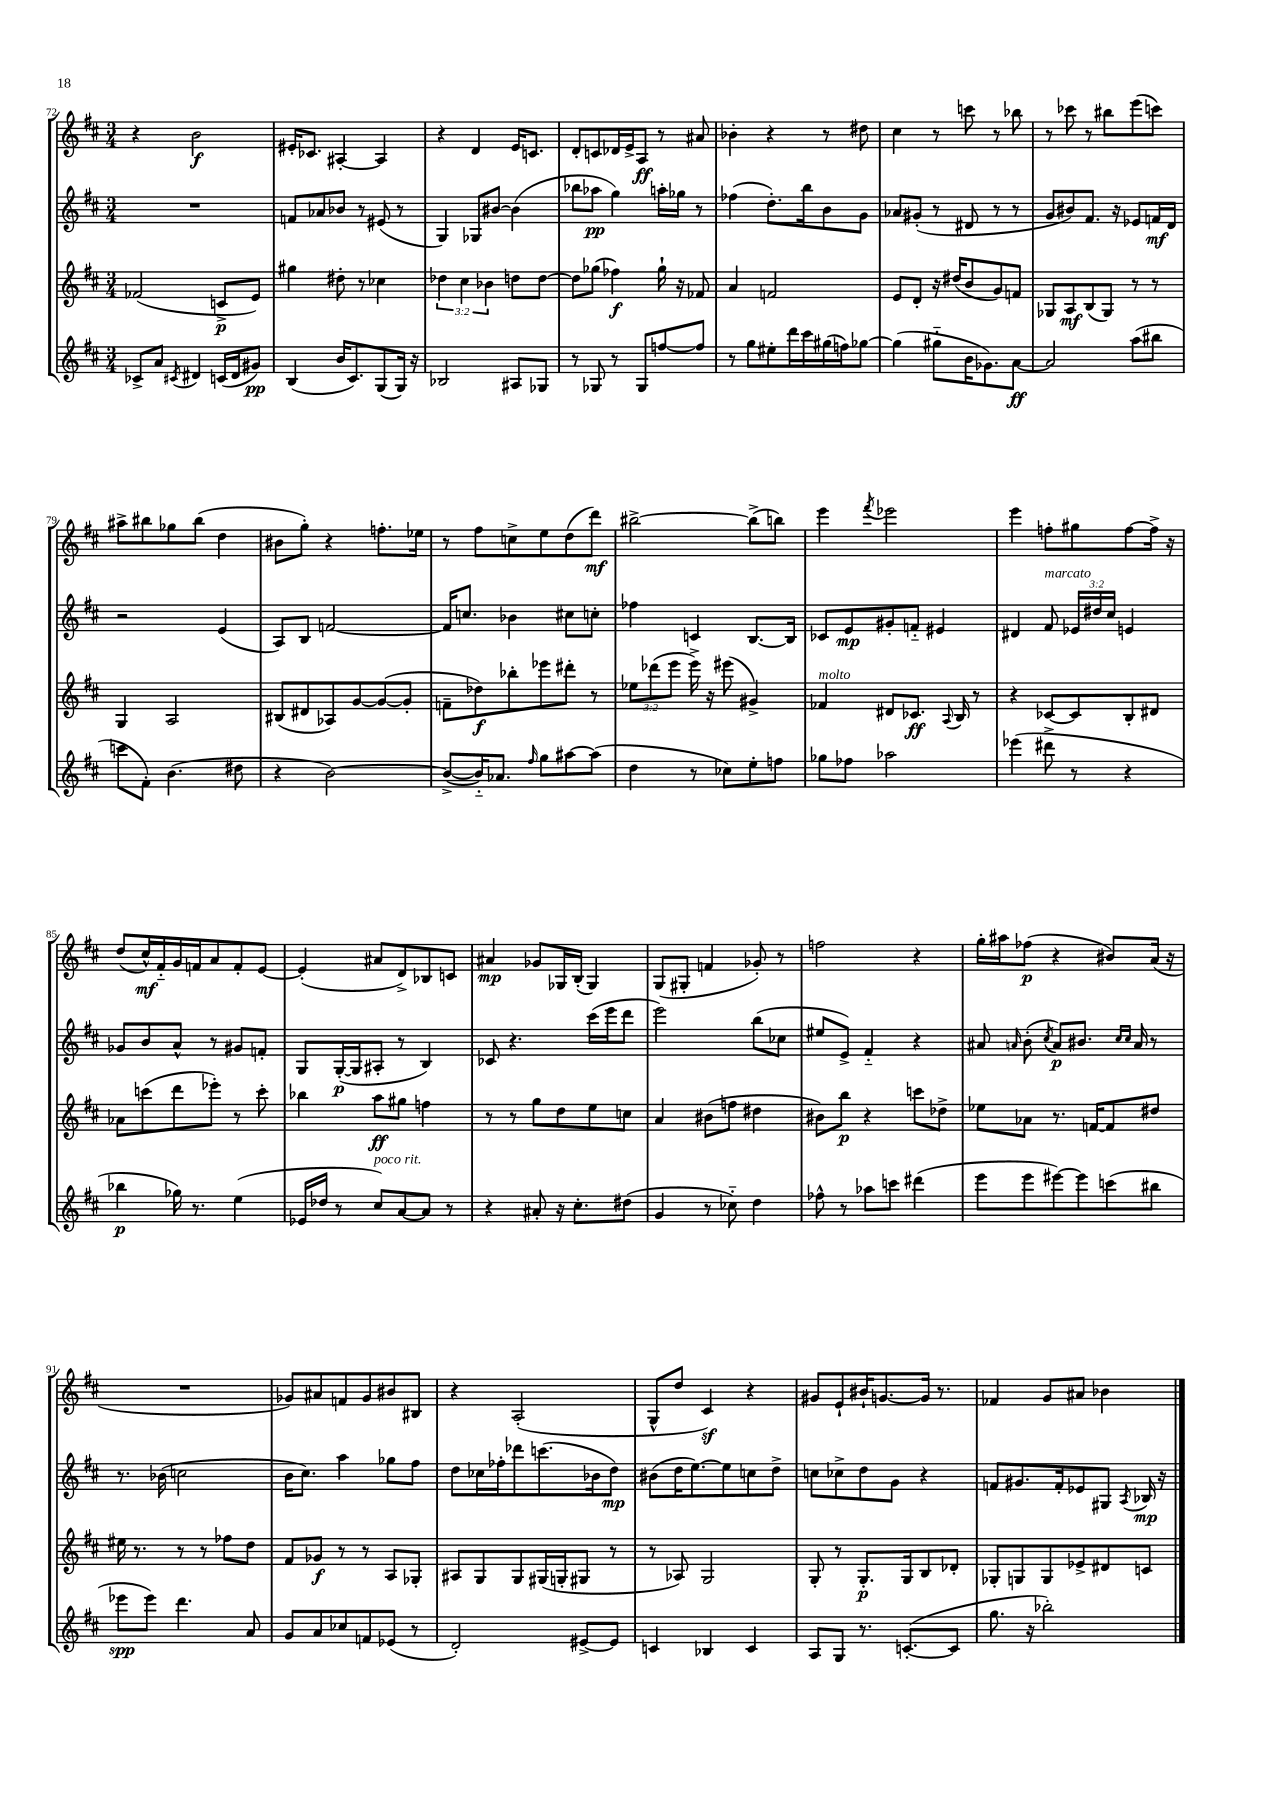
<<
\new StaffGroup <<
\new Staff = "s0" {
    \clef treble \key d \major \numericTimeSignature \time 3/4
    \autoBeamOff r4 b'2\f |
    eis'16[-. ces'8.] ais4~-. ais4 |
    r4 d'4 e'16[ c'8.] |
    d'8[-. c'8 des'16 e'16-> a8]\ff r8 ais'8 |
    bes'4-. r4 r8 dis''8 |
    cis''4 r8 c'''8 r8 bes''8 |
    r8 ces'''8 r8 bis''8[ e'''8( c'''8]) |
    ais''8[-> bis''8 ges''8 bis''8]( d''4 |
    bis'8[ g''8]-.) r4 f''8.[-. ees''16] |
    r8 fis''8[ c''8-> e''8 d''8( d'''8]\mf) |
    bis''2~-> bis''8[->( b''8]) |
    e'''4 \acciaccatura { fis'''8 } ees'''2 |
    e'''4 f''8[-. gis''8 f''8~ f''16]-> r16 |
    d''8[( cis''16-^\mf) fis'16-_ g'16 f'16 a'8 f'8-. e'8]~ |
    e'4-.( ais'8[ d'8->) bes8 c'8] |
    ais'4\mp ges'8[ ges16 b16]-.( ges4) |
    g8[( gis8]-. f'4 ges'8-.) r8 |
    f''2 r4 |
    g''16[-. ais''16 fes''8]\p( r4 bis'8[) a'16]( r16 |
    R2. |
    ges'8[) ais'8 f'8 ges'8 bis'8 bis8] |
    r4 a2-.( |
    g8[-^ d''8] cis'4\sf) r4 |
    gis'8[ e'8-! bis'16-! g'8.~ g'16] r8. |
    fes'4 g'8[ ais'8] bes'4 \bar "|." |
}
\new Staff = "s1" {
    \clef treble \key d \major \numericTimeSignature \time 3/4 \override Staff.TupletNumber.text = #tuplet-number::calc-fraction-text
    \autoBeamOff R2. |
    f'8[ aes'8 bes'8] r8 eis'8( r8 |
    g4) ges8[ bis'8]~ bis'4( |
    bes''8[ aes''8]\pp g''4) a''16[-. ges''16] r8 |
    fes''4( d''8.[-.) b''16 b'8 g'8] |
    aes'8[ gis'8]-.( r8 dis'8 r8 r8 |
    g'8[ bis'8) fis'8.] r16 ees'8[ f'16\mf d'16] |
    r2 e'4( |
    a8[) b8] f'2~ |
    f'16[ c''8.] bes'4 cis''8[ c''8]-. |
    fes''4 c'4 b8.[~ b16] |
    ces'8[ e'8\mp gis'8-. f'8]-_ eis'4 |
    dis'4 fis'8^\markup { \italic "marcato" } \tuplet 3/2 { ees'16[ dis''16 cis''16] } e'4 |
    ges'8[ b'8 a'8]-^ r8 gis'8[ f'8]-. |
    g8[ g16~-.\p( g16 ais8]-. r8 b4) |
    ces'8 r4. cis'''16[( e'''16 d'''8] |
    e'''2) b''8[( ces''8] |
    eis''8[ e'8]->) fis'4-_ r4 |
    ais'8 \grace { a'16 } b'8-.( \acciaccatura { cis''8 } a'8[\p) bis'8.] \grace { cis''16[ cis''16] } a'16 r8 |
    r8. bes'16( c''2 |
    b'16[ cis''8.]) a''4 ges''8[ fis''8] |
    d''8[ ces''16 fes''16-. des'''8 c'''8.( bes'16 d''8]\mp) |
    bis'8[( d''16 e''8.~) e''8 c''8 d''8]-> |
    c''8[ ces''8-> d''8 g'8] r4 |
    f'8[ gis'8. f'16-. ees'8 gis8] \acciaccatura { a8 } bes16\mp r16 \bar "|." |
}
\new Staff = "s2" {
    \clef treble \key d \major \numericTimeSignature \time 3/4 \override Staff.TupletNumber.text = #tuplet-number::calc-fraction-text
    \autoBeamOff fes'2( c'8[->\p e'8]) |
    gis''4 dis''8-. r8 ces''4 |
    \tuplet 3/2 { des''4 cis''4 bes'4 } d''8[ d''8]~ |
    d''8[ ges''8]( fes''4\f) ges''16-! r16 fes'8 |
    a'4 f'2 |
    e'8[ d'8]-. r16 dis''16[( b'8 g'8) f'8] |
    ges8[ a8\mf b8( ges8]) r8 r8 |
    g4 a2 |
    bis8[( dis'8 aes8) g'8~ g'8~( g'8]-. |
    f'8[-- des''8\f) bes''8-. ees'''8 dis'''8]-. r8 |
    \tuplet 3/2 { ees''8[ des'''8( e'''8] } e'''16->) r16 eis'''8( gis'4->) |
    fes'4^\markup { \italic "molto" } dis'8[ ces'8.]\ff \appoggiatura { a8 } b16 r8 |
    r4 ces'8[~ ces'8 b8-. dis'8] |
    aes'8[ c'''8( d'''8 ees'''8]-.) r8 c'''8-. |
    bes''4 a''8[\ff gis''8] f''4 |
    r8 r8 g''8[ d''8 e''8 c''8] |
    a'4 bis'8[( f''8] dis''4 |
    bis'8[) b''8]\p r4 c'''8[ des''8]-> |
    ees''8[ aes'8] r8. f'16[~ f'8 dis''8] |
    eis''16 r8. r8 r8 fes''8[ d''8] |
    fis'8[ ges'8]\f r8 r8 a8[ ges8]-. |
    ais8[ g8 g8 gis16( g16-. gis8] r8 |
    r8 aes8) g2 |
    g8-. r8 g8.[-.\p g16 b8 des'8]-. |
    ges8[-. g8 g8 ees'8-> dis'8 c'8] \bar "|." |
}
\new Staff = "s3" {
    \clef treble \key d \major \numericTimeSignature \time 3/4
    \autoBeamOff ces'8[-> a'8] \acciaccatura { cis'8 } dis'4 c'16[( dis'16 gis'8]\pp) |
    b4( b'16[ cis'8.) g8( g16]) r16 |
    bes2 ais8[ ges8] |
    r8 ges8 r8 ges8[ f''8~ f''8] |
    r8 g''8[ eis''8-. d'''16 cis'''16 gis''16( f''16) ges''8]~ |
    ges''4( gis''8[-_ b'16 ges'8.) a'8]~\ff |
    a'2 a''8[( bis''8] |
    c'''8[ fis'8]-.) b'4.( dis''8 |
    r4 b'2~) |
    b'8[~->( b'16-_) aes'8.] \grace { fis''16 } g''8[ ais''8~ ais''8]( |
    d''4 r8 ces''8[) e''8-. f''8] |
    ges''8[ fes''8] aes''2 |
    ees'''4( dis'''8-> r8 r4 |
    bes''4\p ges''16) r8. e''4( |
    ees'16[ des''16] r8 cis''8[^\markup { \italic "poco rit." }) a'8~ a'8] r8 |
    r4 ais'8-. r16 cis''8.[-. dis''8]( |
    g'4 r8 ces''8-_) d''4 |
    fes''8-^ r8 aes''8[ c'''8] dis'''4( |
    e'''8[ e'''8 eis'''8~) eis'''8 c'''8( bis''8] |
    ees'''8[\spp ees'''8]) d'''4. a'8 |
    g'8[ a'8 ces''8 f'8 ees'8]( r8 |
    d'2-.) eis'8[~-> eis'8] |
    c'4 bes4 c'4 |
    a8[ g8] r8. c'8.[~-.( c'8] |
    g''8. r16 bes''2-.) \bar "|." |
}
>>
>>
\layout { \context { \Score currentBarNumber = #72 } }
